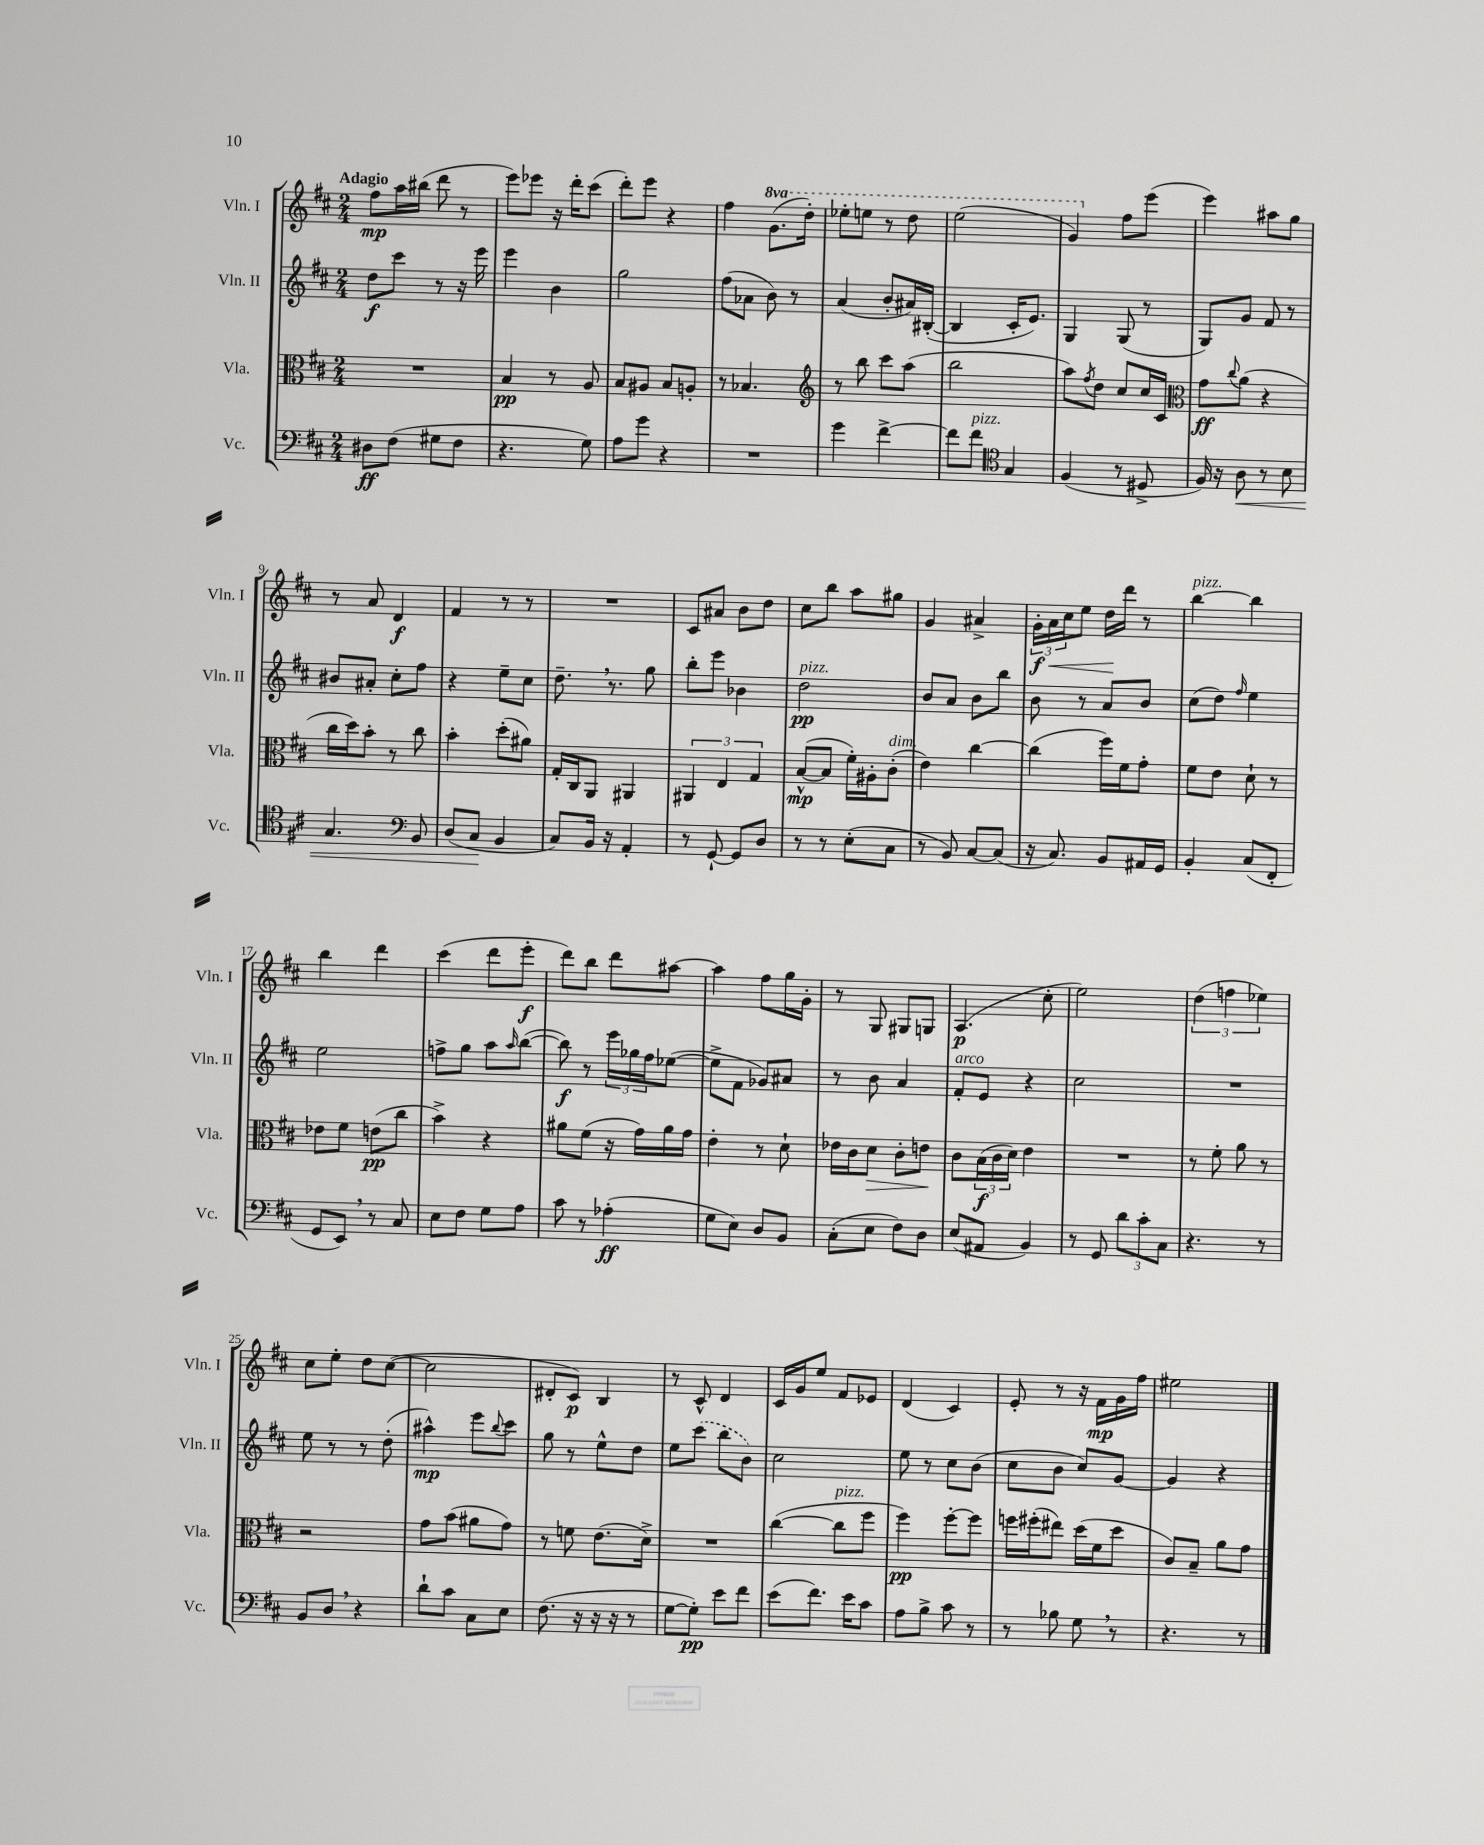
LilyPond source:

<<
\new StaffGroup <<
\new Staff = "s0" \with { instrumentName = "Vln. I" shortInstrumentName = "Vln. I" } {
    \clef treble \key d \major \numericTimeSignature \time 2/4 \set Staff.ottavationMarkups = #ottavation-simple-ordinals \tempo "Adagio"
    fis''8\mp a''16 bis''16( d'''8 r8 |
    e'''8) ees'''8 r16 d'''16-. cis'''8( |
    d'''8-.) e'''8 r4 |
    fis''4 \ottava #1 g''8.( d'''16-.) |
    ees'''8-. e'''8 r8 d'''8 |
    e'''2( |
    g''4) \ottava #0 fis''8 e'''8( |
    e'''4) ais''8 g''8 |
    r8 a'8 d'4\f |
    fis'4 r8 r8 |
    R2 |
    cis'8 ais'8 b'8 d''8 |
    cis''8 b''8 a''8 gis''8 |
    g'4 ais'4-> |
    \tuplet 3/2 { g'16-.\f\< a'16 cis''16 } e''8 d''16\! d'''16 r8 |
    b''4~^\markup { \italic "pizz." } b''4 |
    b''4 d'''4 |
    cis'''4( d'''8 e'''8-.\f |
    d'''8) b''8 d'''8 ais''8~ |
    ais''4 fis''8 g''16 g'16-. |
    r8 g8 gis8 g8 |
    a4.\p( cis''8-. |
    e''2) |
    \tuplet 3/2 { d''4( f''4 ees''4) } |
    cis''8 e''8-. d''8 cis''8~( |
    cis''2 |
    dis'8-. cis'8\p) b4 |
    r8 cis'8-^ d'4 |
    cis'16 g'16 e''8 fis'8 ees'8 |
    d'4( cis'4) |
    e'8-. r8 r16 fis'16\mp g'16 fis''16 |
    eis''2 \bar "|." |
}
\new Staff = "s1" \with { instrumentName = "Vln. II" shortInstrumentName = "Vln. II" } {
    \clef treble \key d \major \numericTimeSignature \time 2/4
    d''8\f cis'''8 r8 r16 e'''16 |
    e'''4 b'4 |
    g''2 |
    fis''8( aes'8 b'8) r8 |
    a'4( b'8-. ais'16) bis16~-.( |
    bis4 cis'16-. e'8.) |
    g4 g8( r8 |
    g8) g'8 fis'8 r8 |
    bis'8 ais'8-. cis''8-. fis''8 |
    r4 e''8-- cis''8 |
    d''8.-- \breathe r8. g''8 |
    b''8-. e'''8 bes'4 |
    d''2\pp^\markup { \italic "pizz." } |
    b'8 a'8 b'8 b''8 |
    b'8 r8 a'8 b'8 |
    cis''8( d''8) \grace { fis''16 } e''4 |
    e''2 |
    f''8-> g''8 a''8 \grace { a''16 } b''8~( |
    b''8\f) r8 \tuplet 3/2 { e'''16 ges''16 fis''16 } ees''8~( |
    ees''8-> fis'8 ges'8) ais'8 |
    r8 b'8 a'4 |
    fis'8-.^\markup { \italic "arco" } e'8 r4 |
    cis''2 |
    R2 |
    e''8 r8 r8 d''8-.( |
    ais''4-^\mp) e'''8 \appoggiatura { b''8 } cis'''8 |
    g''8 r8 e''8-^ d''8 |
    e''8 \once \slurDashed cis'''8( b''8 b'8) |
    cis''2 |
    e''8 r8 cis''8 b'8( |
    cis''8 b'8 cis''8) g'8~ |
    g'4 r4 \bar "|." |
}
\new Staff = "s2" \with { instrumentName = "Vla." shortInstrumentName = "Vla." } {
    \clef alto \key d \major \numericTimeSignature \time 2/4
    R2 |
    b4\pp r8 a8 |
    b8 ais8 b8 a8-. |
    r8 bes4. |
    \clef treble r8 b''8 cis'''8 a''8( |
    b''2 |
    a''8) \acciaccatura { fis''8 } d''8 cis''8 cis''16 cis'16 |
    \clef alto g'8\ff \appoggiatura { cis''8 } a'8( r4 |
    cis''16 d''16) b'8-. r8 cis''8 |
    b'4-. d''8-.( ais'8) |
    g16-. cis16 a,8 ais,4 |
    \tuplet 3/2 { ais,4 e4 g4 } |
    b8~-^\mp( b8 fis'16-.) ais16-. cis'8-.^\markup { \italic "dim." }( |
    e'4) cis''4~ |
    cis''4( fis''16) fis'16 g'8-. |
    fis'8 e'8 d'8-! r8 |
    ees'8 fis'8 e'8\pp( cis''8 |
    b'4->) r4 |
    ais'8 fis'8( r16 g'16) ais'16 g'16 |
    e'4-. r8 d'8-! |
    ees'16 cis'16 d'8\> cis'8-. e'8\! |
    cis'8 \tuplet 3/2 { b16\f( cis'16 d'16) } e'4 |
    R2 |
    r8 fis'8-. a'8 r8 |
    r2 |
    g'8 b'8( ais'8 g'8) |
    r8 f'8 e'8.( d'16->) |
    R2 |
    cis''4~( cis''8^\markup { \italic "pizz." } fis''8 |
    fis''4\pp) fis''8~-. fis''8 |
    f''16 fis''16-.( eis''8) d''16( fis'16 d''8 |
    cis'8) b8-- a'8 g'8 \bar "|." |
}
\new Staff = "s3" \with { instrumentName = "Vc." shortInstrumentName = "Vc." } {
    \clef bass \key d \major \numericTimeSignature \time 2/4
    dis8\ff fis8( gis8 fis8 |
    r4. g8) |
    a8 g'8 r4 |
    R2 |
    g'4 fis'4~-> |
    fis'8 fis'8^\markup { \italic "pizz." } \clef tenor g4 |
    fis4( r8 dis8-> |
    fis16) r16 a8\< r8 b8 |
    g4. \clef bass b,8 |
    d8( cis8\! b,4 |
    cis8) b,16 r16 a,4-. |
    r8 g,8~-! g,8 d8 |
    r8 r8 e8-.( cis8 |
    r8 b,8) cis8~ cis8( |
    r16 cis8.) b,8 ais,16 g,16 |
    b,4-. cis8( fis,8-. |
    g,8 e,8) \breathe r8 cis8 |
    e8 fis8 g8 a8 |
    cis'8 r8 aes4-.\ff( |
    g8 e8) d8 b,8 |
    cis8-.( e8 fis8) d8 |
    e8( ais,8 b,4) |
    r8 g,8 \tuplet 3/2 { d'8 cis'8-. cis8 } |
    r4. r8 |
    b,8 d8 \breathe r4 |
    d'8-! cis'8 cis8 e8 |
    fis8.( r16 r16 r16 r8 |
    g8~ g8-.\pp) e'8 fis'8 |
    e'8( fis'8.) e'16 cis'8 |
    a8 b8-> cis'8 r8 |
    r8 bes8 g8 \breathe r8 |
    r4. r8 \bar "|." |
}
>>
>>
